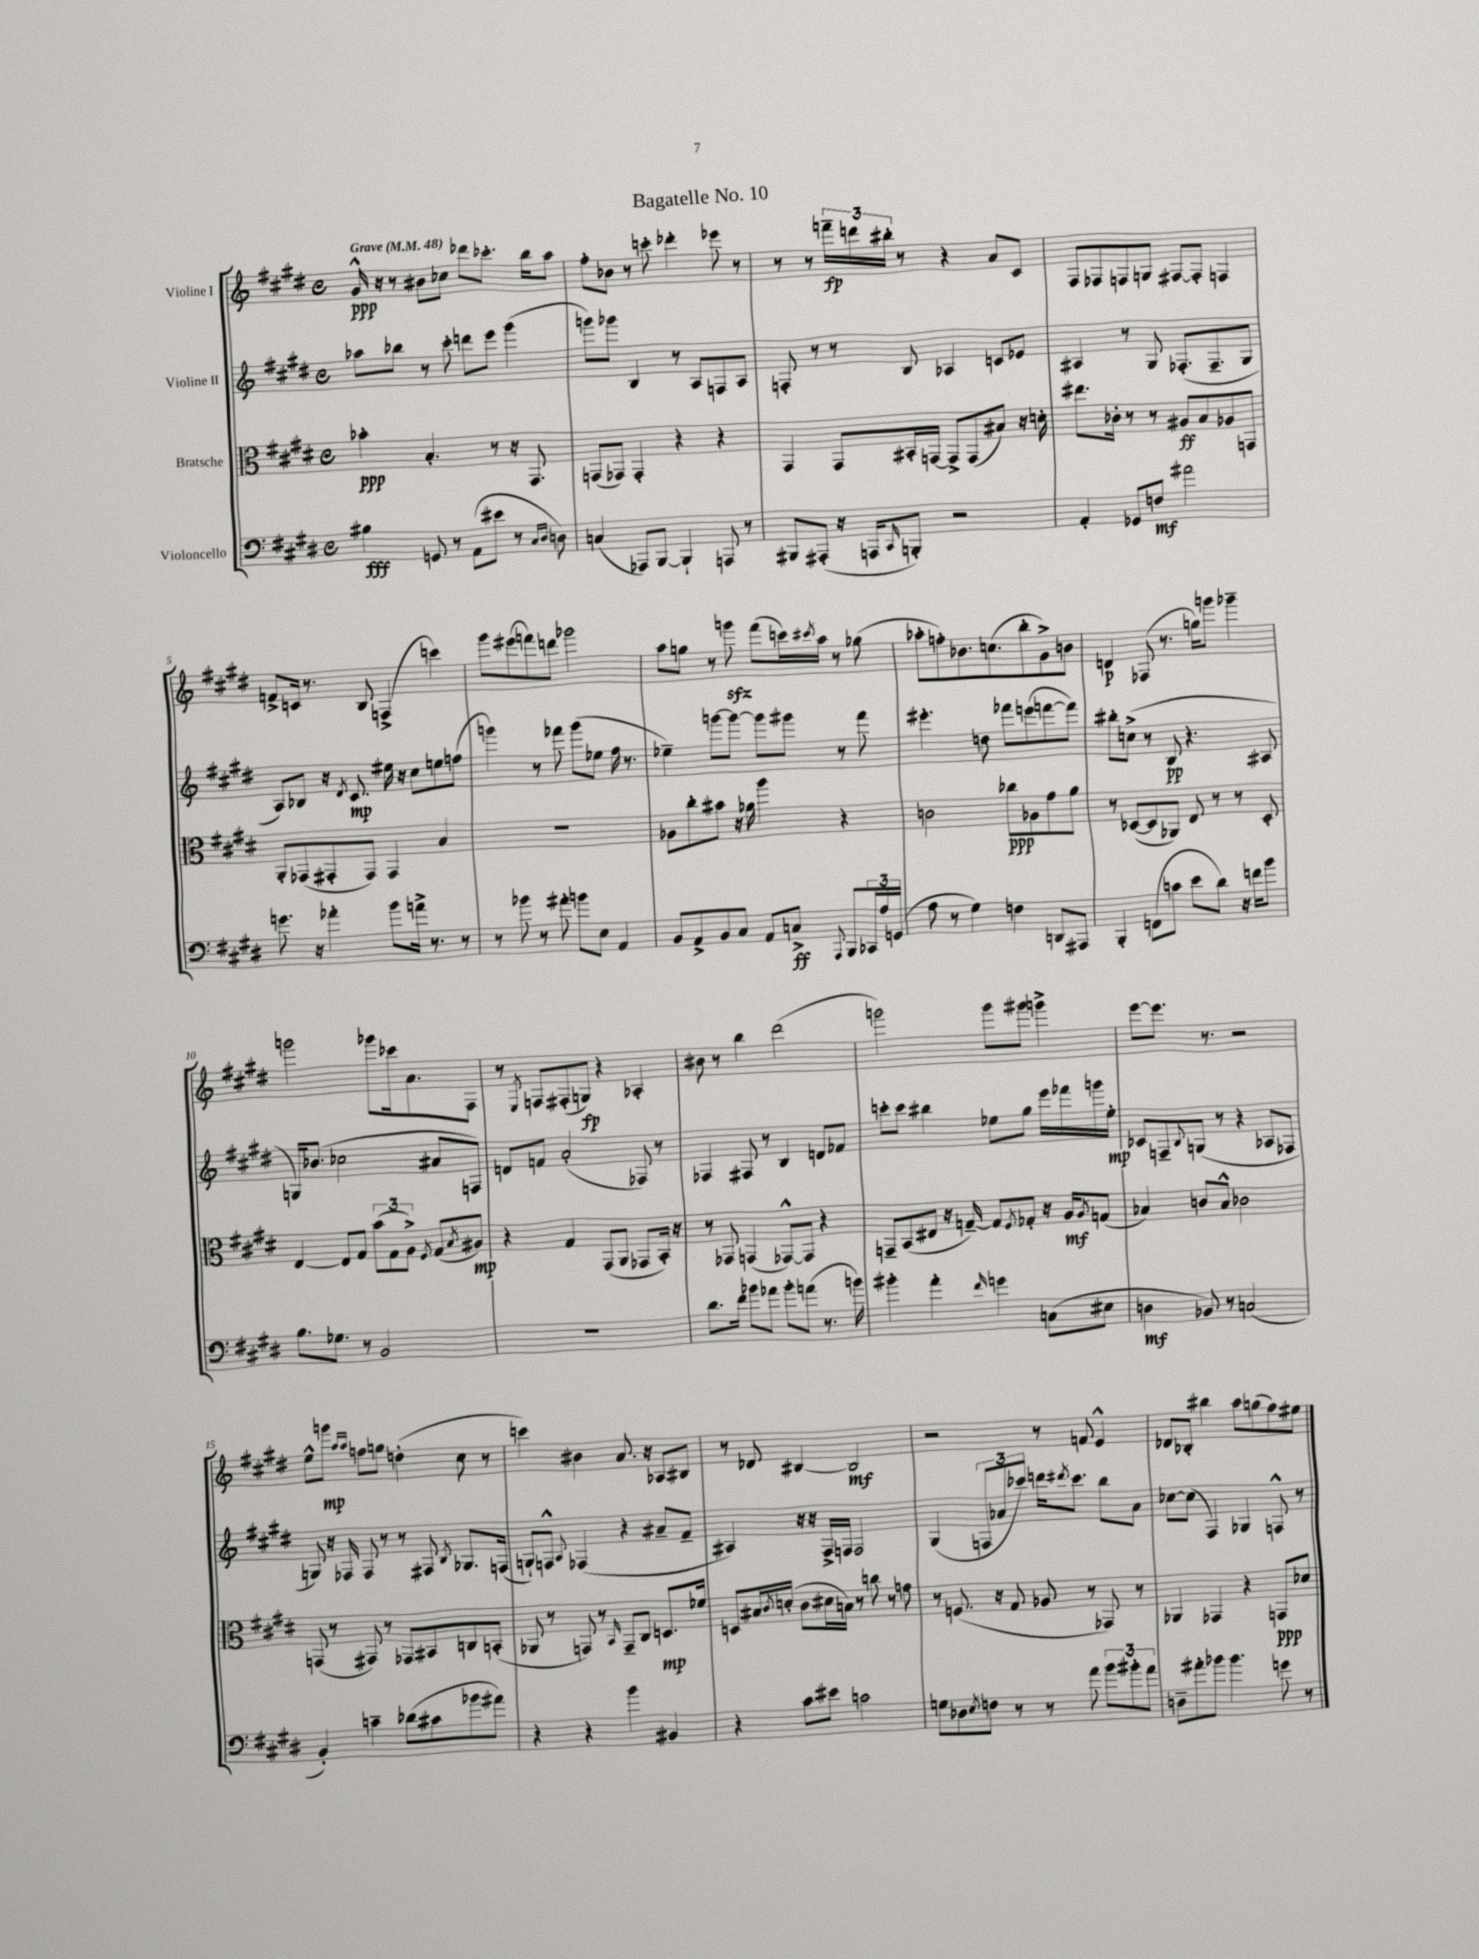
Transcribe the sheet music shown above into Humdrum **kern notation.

**kern	**kern	**kern	**kern
*staff4	*staff3	*staff2	*staff1
*clefF4	*clefC3	*clefG2	*clefG2
*k[f#c#g#d#]	*k[f#c#g#d#]	*k[f#c#g#d#]	*k[f#c#g#d#]
*M4/4	*M4/4	*M4/4	*M4/4
*met(c)	*met(c)	*met(c)	*met(c)
*MM48	*MM48	*MM48	*MM48
4B#\	4b-'\	8aa-\L	16g#^^/
.	.	.	16r
.	.	8bb-\J	8r
8GG/	4.B'/	8r	8b#\L
8r	.	8ccc#'\	8cc-\J
(8AA\L	.	8ddd\L	8ddd-\L
8e#\J	8r	8eee\J	8.ccc-'\J
8r	16r	(4ggg#\	.
.	8.GG#/	.	16bb\LK
16qqC#/LL	.	.	.
16qqD#/JJ	.	.	.
8D\)	.	.	8aa\J
=	=	=	=
(4C/	(8GG/L	8ggg\L)	8ff#'\L
.	8GG-/J)	8ggg-\J	8b-\J
8AAA-/L)	4GG-'/	4B/	8r
[8BBB/J	.	.	8ccc'\
4BBB`/]	4r	8r	4ddd-'\
.	.	8A/L	.
8AAA/	4r	8F/	8eee-\
8r	.	8A/J	8r
=	=	=	=
8BBB#/L	4GG#/	8F'/	8r
(8AAA#'/J	.	8r	8r
16r	8GG#/L	8r	24fff~\LL
.	.	.	24ddd\
16AAA/LK	.	.	.
.	.	.	24bb#'\JJ
16qqCC#/	.	.	.
8BBB'/J)	16BB#'/L	8B/	8r
.	[16GG/JJ	.	.
2r	8GG^/]L	4A-/	4r
.	(8GG/	.	.
.	8B#/J)	8c/L	8a/L
.	16r	8e-/J	8c#/J
.	16d'\	.	.
=	=	=	=
4AA'/	8.ee#\L	4A#/	8F#/L
.	.	.	8F-/
.	16c-'\Jk	.	.
8GG-/L	8r	8r	8F/
8F/J	8r	8G#/	8G/J
2a#\	8A#/L	(8.F-'/L	[8F#/L
.	8B/	.	8F#'/]J
.	.	8.F-~/	.
.	8A-/	.	4F/
.	8GG/J	8G#/J	.
=	=	=	=
8.g\	8AA'/L	8A/L)	8f^/L
.	(8GG-/	8B-/J	16c/Jk
16r	.	.	8.r
4a-'\	8GG#'/	16r	.
.	.	8qd#/	.
.	.	8.c#/	.
.	8GG#/J)	.	8B/
8b\L	4GG#/	16ee#\	(4F^/
.	.	16r	.
16a^\Jk	.	8cc#\L	.
8.r	.	.	.
.	4B/	8ee\	4ccc\)
8r	.	(8ff\J	.
=	=	=	=
8r	1r	4ggg\)	8ggg#\L
8b-\	.	.	(8eee#\
8r	.	8r	8fff\)
8a#'\	.	8fff-\	8ddd\J
8b\L	.	(8ggg\L	2ggg-\
8E\J	.	8ee-\J	.
4AA/	.	16ff#\	.
.	.	8.r	.
=	=	=	=
8BB/L	8A-\L	4ee-~\)	8aa\L
8AA^/	8cc#'\	.	8gg\J
8BB/	8b#\J	[8ggg\L	8r
8C#/J	16r	8ggg\_J	8ggg\
.	16a-\	.	.
8AA/L	4aa\	8ggg\]L	(8fff#\L
8C^/J	.	8ggg#\J	16ccc\L)
.	.	.	8qccc#/
.	.	.	16aa\JJ
8qqAAA/	.	.	.
8BBB/L	4r	8r	8r
24CC-/L	.	8fff#\	(8gg-\
24A/	.	.	.
(24GG/JJ	.	.	.
=	=	=	=
8A\	2c\	4.eee#'\	8aa-'\L
8r	.	.	8ff'\)
4G#\)	.	.	8.b-\
.	.	8dd\	.
.	.	.	(8.cc\
4F\	8cc-\L	8fff-\L	.
.	8A-\	(8eee\	8bb'\
8DD/L	8g#\	[8fff\	8g#^\)
8AAA#/J	8a\J	8fff\]J)	8b\J
=	=	=	=
4BBB'/	8r	8bb#'\L	4d/
.	([8D-/L	(8cc^\J	.
(8FF\L	8D-/]	8r	(8F-/
8c\J	8AA-/J)	8B/	8.r
8e\L	8E/	4.r	.
.	.	.	16gg\LK)
8d#\J)	8r	.	8ggg\J
16r	8r	.	4ggg-~\
16f\LK	.	.	.
8b\J	8D-'/	8A#/	.
=	=	=	=
8.B\L	[4E/	16G/LK)	2ggg\
.	.	(8.b-/J	.
8.G-\J	.	.	.
.	8E/]L	2cc-\	.
8r	8G#/J	.	.
2BB/	(12b\L	.	8ggg-\L
.	12G#\	.	.
.	.	.	16ccc-\k
.	12A^\J)	.	.
.	.	.	8.a\
.	8qF#/	.	.
.	(8G#/L	8a#/L	.
.	8qB/	.	.
.	8A#/J)	8F/J)	8F#\J
=	=	=	=
1r	4r	8d/L	8r
.	.	.	8qE/
.	.	8f/J	8F/L
.	4G#/	(2a'/	(8F#'/
.	.	.	8G/J)
.	(8GG#/L	.	4r
.	8AA/J	.	.
.	8GG-/L	8F-/)	4A-'/
.	16BB'/Jk)	8r	.
.	16r	.	.
=	=	=	=
8.d#\L	8r	4F-/	8b#\
.	8GG-/	.	8r
16f#\Jk	.	.	.
8b-\L	(4GG/	8F#/	4bb\
8a-\J	.	8r	.
8b-'\L	[8GG-^^/L)	4B/	(2ddd#\
(8a\J	8GG-/]J	.	.
8.r	4r	8d/L	.
.	.	8f-/J	.
16b\)	.	.	.
=	=	=	=
4b#'\	8GG~/L	8ccc'\L	2ggg\)
.	(8BB/	8ccc\J	.
4a'\	8E#/J	4bb#\	.
.	16r	.	.
.	[16G~/)	.	.
16qqf#/	.	.	.
4g\	8G/]L	8ee-\L	8ggg\L
.	8qF#/	.	.
.	8G-'/J	8gg#\J	8ggg#\J
(8C\L	16r	16eee\LL	4ggg^\
.	16A/LK	16fff-\	.
.	8qA/	.	.
8E#\J	(8G/J	16ggg\	.
.	.	16ee-'\JJ	.
=	=	=	=
4D\	4B-/)	8c-/L	[8eee\L
.	.	8F~/	8.eee\]J
.	.	8qqB/	.
8BB-/)	8c/L	(8G/J	.
.	.	.	8.r
8r	8B-^^/J	8r	.
(2C/	2c-\	4r	2r
.	.	8A-/L	.
.	.	8F-/J	.
=	=	=	=
4BB'/)	(8GG/	8G/)	8ee^^\L
.	8r	16r	8ggg\J
.	.	16F-/	.
.	.	.	16qqaa/LL
.	.	.	16qqaa/JJ
4c~\	8GG#/)	8F-/	8ff\L
.	8r	8r	8gg\J
(8d-\L	8GG-/L	8r	(4dd'\
8c#\	8BB#/	8F#/	.
.	.	8qB/	.
8b-\	8C/	8.G-/L	8cc#\
8a#\J)	(8BB'/J	.	8r
.	.	(16F/Jk	.
=	=	=	=
4r	8AA-/	8G`/L)	4ccc\)
.	8r	8F^^/J	.
.	.	8qqA/	.
4r	8GG/)	(4F-/	4b#\
.	8r	.	.
.	16qqBB/	.	.
4b\	8GG~/L	4r	8.a/
.	8C#/J	.	.
.	.	.	16r
4BB#/	8.D/L	8a#~/L	8A-/L
.	.	8f#~/J	8B#/J
.	16f-/Jk	.	.
=	=	=	=
4r	8D/L	4A#/)	8r
.	16B#/L	.	8d-/
.	8qc#/	.	.
.	(16d'/JJ	.	.
8c#\L	8c#\L	16r	[4B#/
.	.	16r	.
8e#\J	16d#\L	16F#^/LL	.
.	16B\JJ)	16F/JJ	.
2c\	8r	2F/	2B#/]
.	8cc\	.	.
.	8r	.	.
.	8g\	.	.
=	=	=	=
8G\L	8r	(4G#/	2r
8D-\	(8.F/	.	.
8qE/	.	.	.
8F\J	.	12F/L	.
.	16r	.	.
.	.	12a-/	.
8r	8G#/	.	.
.	.	12ccc-/J)	.
8r	8A-/	16ddd\LK	8r
.	.	8qddd#/	.
.	.	8.ccc-\J	.
8a\	8r	.	8f/
12b\L	8GG-/)	8bb\L	4e^^/
12b#'\	.	.	.
.	8r	8a-\J	.
12a\J	.	.	.
=	=	=	=
8D~\L	4AA-/	[8cc-\L	8d-/L
8a#'\	.	(8cc-\]J	8B-'/J
8b-\J	4GG-/	4F#/)	4bb#\
4.b-\	.	.	.
.	4r	4G-/	8aa\L
.	.	.	(8gg\
8g\	8GG/L	8F^^/	8ff#\)
8r	8d-/J	8r	8ee#\J
==	==	==	==
*-	*-	*-	*-
